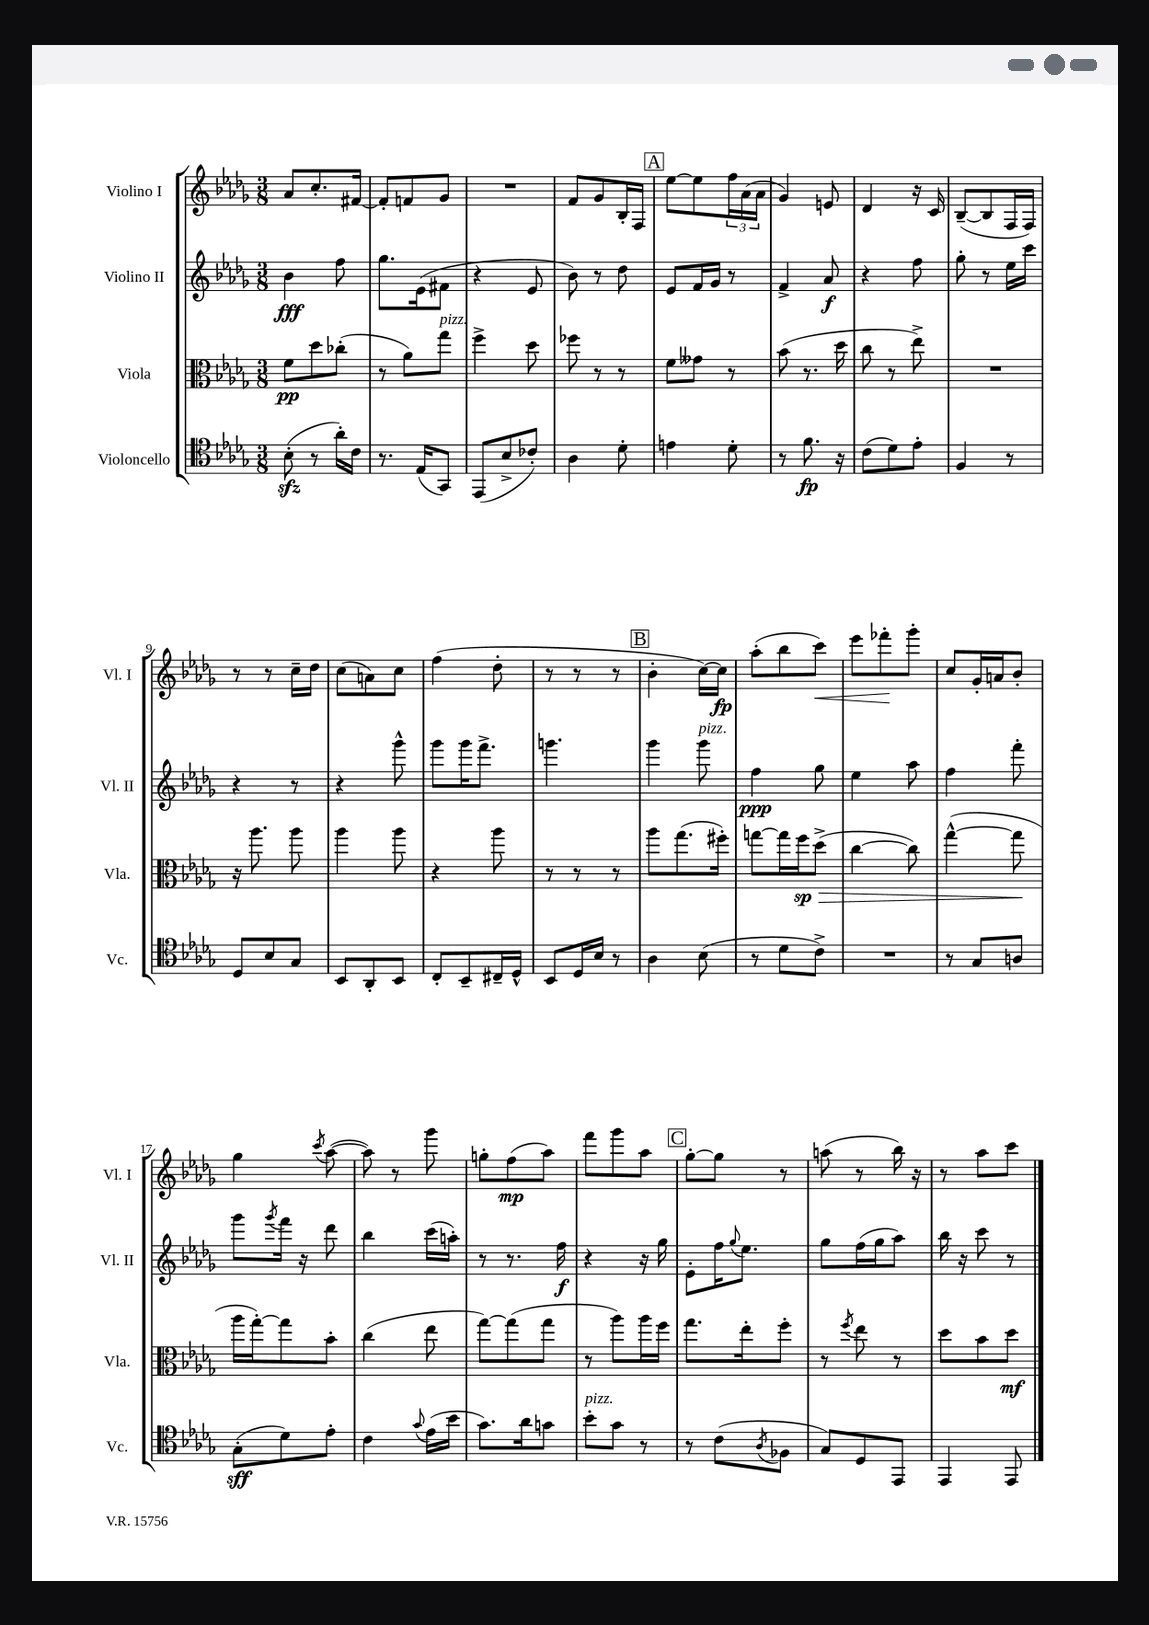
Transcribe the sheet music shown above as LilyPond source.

<<
\new StaffGroup <<
\new Staff = "s0" \with { instrumentName = "Violino I" shortInstrumentName = "Vl. I" } {
    \clef treble \key des \major \numericTimeSignature \time 3/8
    aes'8 c''8.-. fis'16~ |
    fis'8-. f'8 ges'8 |
    R4. |
    f'8 ges'8 bes16-. f16 |
    \mark \markup { \box "A" } ees''8~ ees''8 \tuplet 3/2 { f''16 aes'16( aes'16 } |
    ges'4) e'8 |
    des'4 r16 c'16 |
    bes8~--( bes8 f16 f16) |
    r8 r8 c''16-- des''16 |
    c''8( a'8) c''8 |
    f''4( des''8-. |
    r8 r8 r8 |
    \mark \markup { \box "B" } bes'4-. c''16~) c''16\fp |
    aes''8-.( bes''8 c'''8\<) |
    ees'''8 fes'''8-.\! ges'''8-. |
    c''8 ges'16-. a'16 bes'8-. |
    ges''4 \acciaccatura { c'''8 } aes''8~( |
    aes''8) r8 ges'''8 |
    g''8-. f''8\mp( aes''8) |
    f'''8 ges'''8 aes''8 |
    \mark \markup { \box "C" } ges''8~-. ges''8 r8 |
    a''8( r8 bes''16) r16 |
    r8 aes''8 c'''8 \bar "|." |
}
\new Staff = "s1" \with { instrumentName = "Violino II" shortInstrumentName = "Vl. II" } {
    \clef treble \key des \major \numericTimeSignature \time 3/8
    bes'4\fff f''8 |
    ges''8. ees'16( fis'8 |
    r4 ees'8 |
    bes'8) r8 des''8 |
    \mark \markup { \box "A" } ees'8 f'16 ges'16 r8 |
    f'4-> aes'8\f |
    r4 f''8 |
    ges''8-. r8 ees''16 c'''16 |
    r4 r8 |
    r4 ges'''8-^ |
    ges'''8 ges'''16 f'''8.-> |
    g'''4. |
    \mark \markup { \box "B" } ges'''4 ges'''8^\markup { \italic "pizz." } |
    f''4\ppp ges''8 |
    ees''4 aes''8 |
    f''4 f'''8-. |
    ges'''8 \acciaccatura { ges'''8 } f'''16 r16 des'''8 |
    bes''4 c'''16( a''16-.) |
    r8 r8. f''16\f |
    r4 r16 ges''16 |
    \mark \markup { \box "C" } ees'8-. f''16 \appoggiatura { ges''8 } ees''8. |
    ges''8 f''16( ges''16 aes''8) |
    bes''16 r16 c'''8 r8 \bar "|." |
}
\new Staff = "s2" \with { instrumentName = "Viola" shortInstrumentName = "Vla." } {
    \clef alto \key des \major \numericTimeSignature \time 3/8
    f'8\pp des''8 ces''8-.( |
    r8 aes'8) ges''8^\markup { \italic "pizz." } |
    f''4-> des''8 |
    fes''8 r8 r8 |
    \mark \markup { \box "A" } f'8 geses'8 r8 |
    bes'8( r8. des''16 |
    c''8 r8 ees''8->) |
    R4. |
    r16 aes''8. aes''8 |
    aes''4 aes''8 |
    r4 aes''8 |
    r8 r8 r8 |
    \mark \markup { \box "B" } aes''8 ges''8.( fis''16-.) |
    g''8~ g''16 f''16\sp\> des''8->( |
    c''4~ c''8) |
    ges''4~-^( ges''8\! |
    aes''16 ges''16~-.) ges''8 bes'8-. |
    c''4( ees''8 |
    ges''8~) ges''8( ges''8 |
    r8 aes''8) aes''16 f''16 |
    \mark \markup { \box "C" } ges''8. ees''16-. f''8-. |
    r8 \acciaccatura { f''8 } ees''8 r8 |
    des''8 bes'8 des''8\mf \bar "|." |
}
\new Staff = "s3" \with { instrumentName = "Violoncello" shortInstrumentName = "Vc." } {
    \clef tenor \key des \major \numericTimeSignature \time 3/8
    bes8-.\sfz( r8 aes'16-.) c'16 |
    r8. ees16( ges,8) |
    ees,8( bes8-> ces'8-.) |
    aes4 des'8-. |
    \mark \markup { \box "A" } e'4 des'8-. |
    r8 f'8.\fp r16 |
    c'8( des'8) ees'8-. |
    f4 r8 |
    des8 bes8 ges8 |
    bes,8 aes,8-. bes,8 |
    c8-. bes,8-- cis16-- des16-^ |
    bes,8 des16 bes16 r8 |
    \mark \markup { \box "B" } aes4 bes8( |
    r8 des'8 c'8->) |
    R4. |
    r8 ges8 a8 |
    ges8-.\sff( des'8) ees'8-. |
    c'4 \appoggiatura { ges'8 } ees'16( bes'16 |
    ges'8.) aes'16 g'8 |
    bes'8-.^\markup { \italic "pizz." } ges'8 r8 |
    \mark \markup { \box "C" } r8 c'8( \acciaccatura { aes8 } fes8 |
    ges8) des8 ees,8 |
    ees,4 ees,8 \bar "|." |
}
>>
>>
